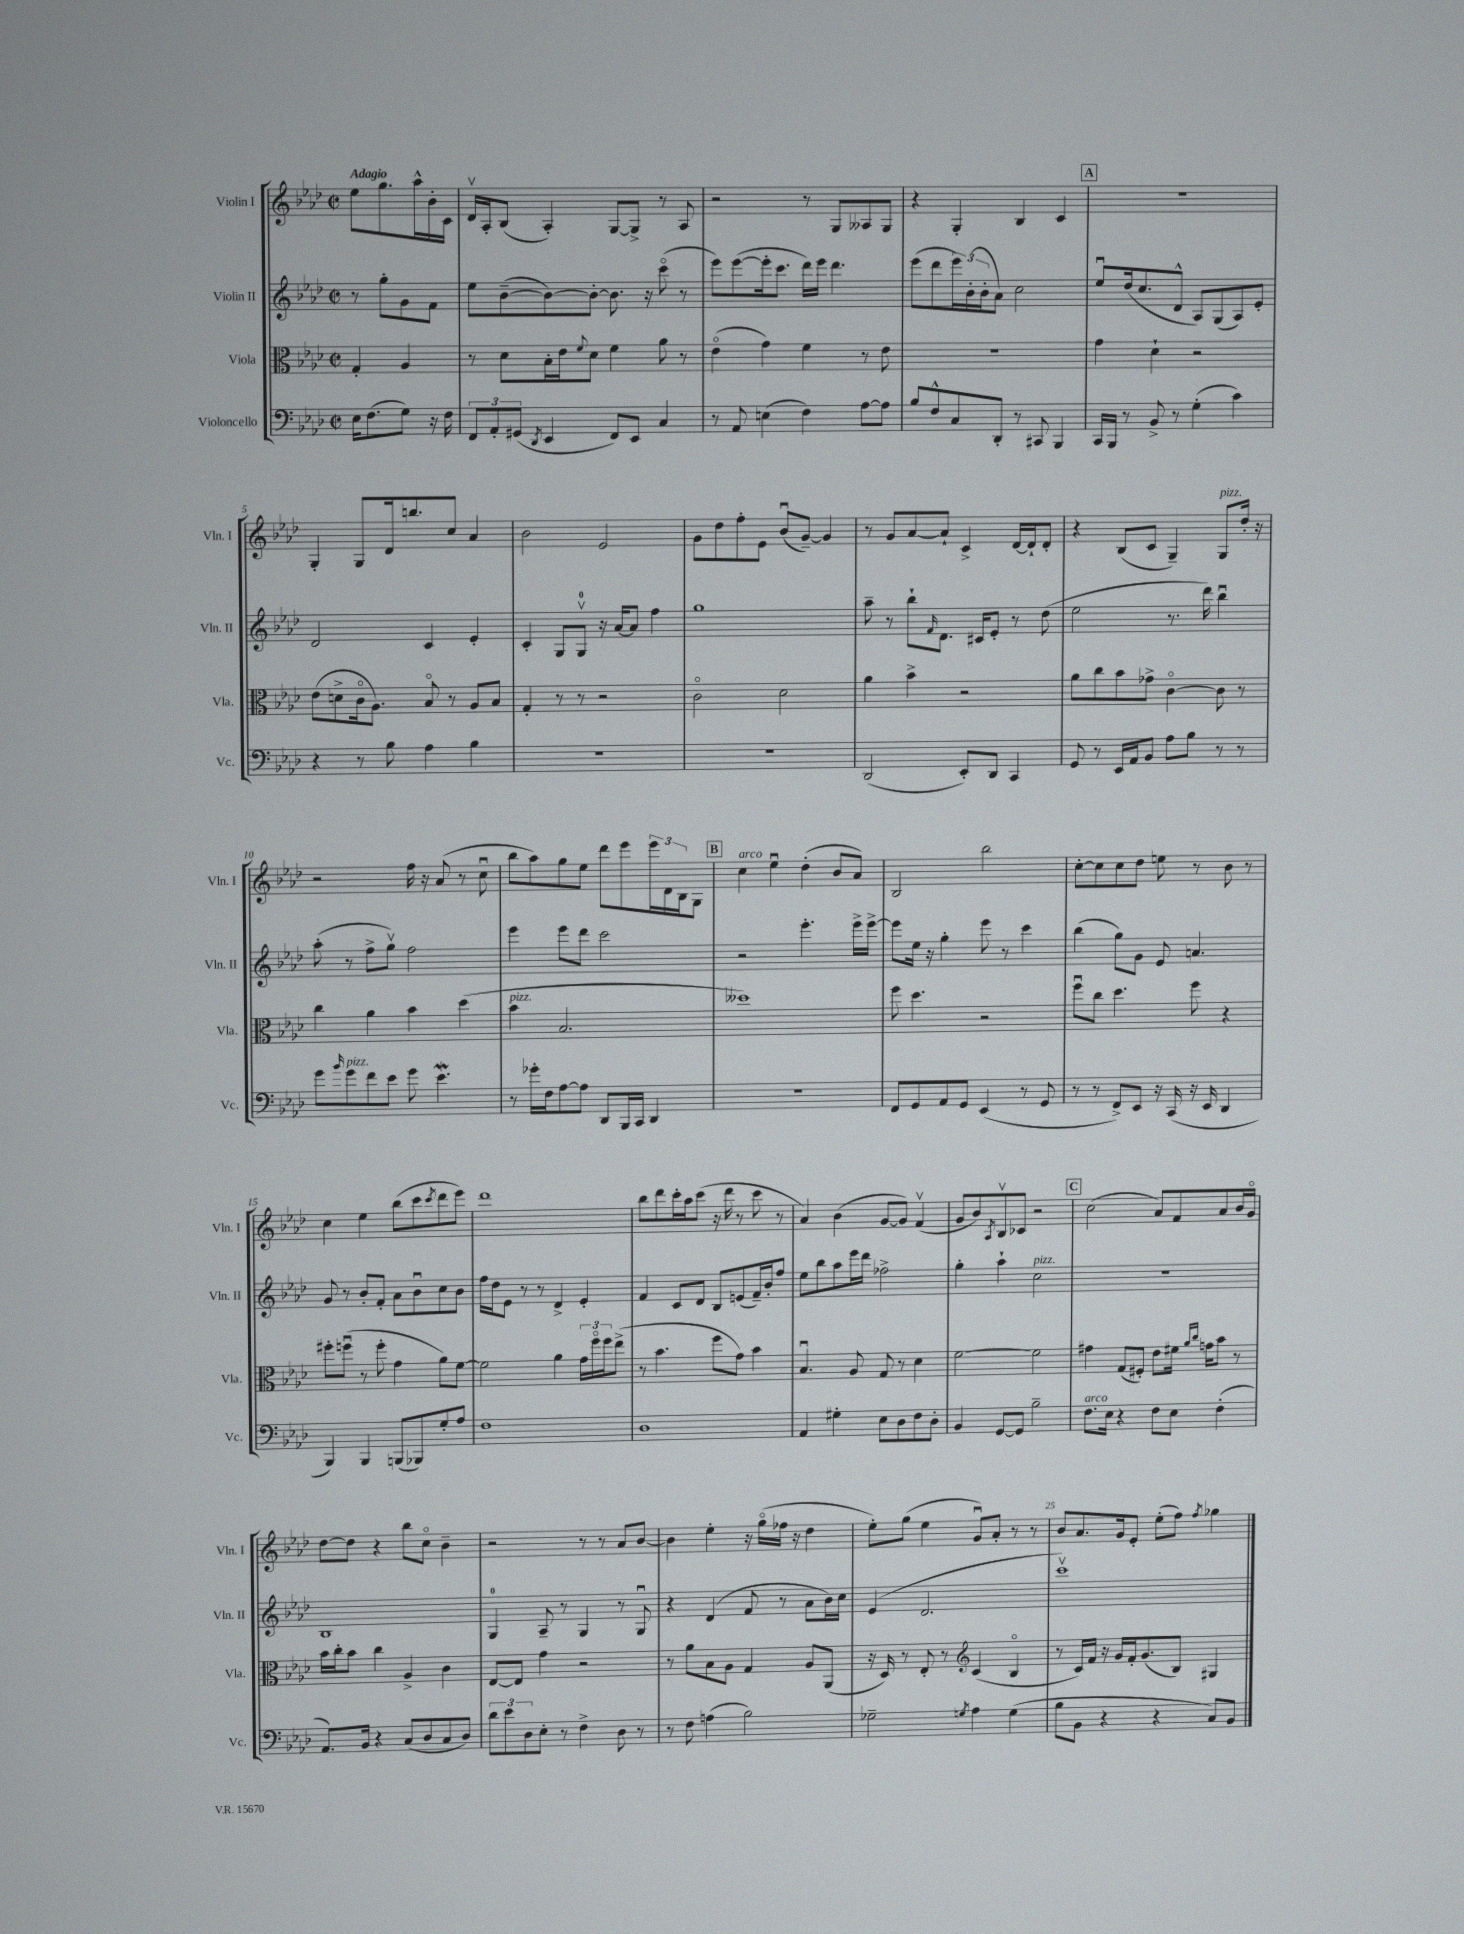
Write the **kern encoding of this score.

**kern	**kern	**kern	**kern
*staff4	*staff3	*staff2	*staff1
*clefF4	*clefC3	*clefG2	*clefG2
*k[b-e-a-d-]	*k[b-e-a-d-]	*k[b-e-a-d-]	*k[b-e-a-d-]
*M2/2	*M2/2	*M2/2	*M2/2
*met(c|)	*met(c|)	*met(c|)	*met(c|)
16E-	4G'	8r	8ee-
(8.F	.	.	.
.	.	8gg'	8.gg
8G)	4A-	8g	.
.	.	.	16aa-^^
16r	.	8f	16b-'
16F	.	.	16c
=	=	=	=
12FF	8r	8ee-	16d-v
.	.	.	16A-'
12AA-'	.	.	.
.	8d-	([8b-~	(8B-
(12GG#	.	.	.
8qDD-	.	.	.
4EE-	16B-'	8b-_)	4A-')
.	16e-	.	.
.	8qqf	.	.
.	8d-	8b-'_	.
8FF)	4f	8.b-]	[8G
8EE-	.	.	8G^]
.	.	16r	.
4C	8a-	(8ccco	8r
.	8r	8r	8A-
=	=	=	=
8r	(4e-o	8eee-)	2r
8AA-	.	([8eee-	.
(4E	4g)	16eee-']	.
.	.	8.ccc	.
4F)	4f	16ddd-)	8r
.	.	16eee-	.
.	.	4.ddd-	8G
[8A-	8r	.	8A--
8A-]	8e-	.	8G
=	=	=	=
8B-	1r	(8eee-	4r
8F^^	.	8ddd-	.
8C	.	24eee-)	4G'
.	.	(24b-'	.
.	.	24b-'	.
8DD-'	.	8a-)	.
8r	.	2cc	4B-
8CC#	.	.	.
4BBB-	.	.	4c
=	=	=	=
16CC	4g	8ee-u	1r
16BBB-	.	.	.
8r	.	(16dd-	.
.	.	8.cc	.
8BB-^	4d-`	.	.
8r	.	8d-^^	.
(4G'	2r	8A-)	.
.	.	(8G	.
4c)	.	8A-)	.
.	.	8e-'	.
=	=	=	=
4r	(8e-	2d-	4G'
.	8d^	.	.
8r	16co	.	8G
.	8.A-)	.	.
8B-	.	.	16d-
.	.	.	8.bb
4A-	8B-o	4c	.
.	8r	.	8cc
4B-	8A-	4e-'	4a-
.	8B-	.	.
=	=	=	=
1r	4G'	4c'	2b-
.	8r	8G	.
.	8r	8Gv	.
.	2r	16r	2e-
.	.	[16a-	.
.	.	8a-]	.
.	.	4ff	.
=	=	=	=
1r	2co	1gg	8g
.	.	.	8dd-
.	.	.	8ff'
.	.	.	8e-
.	2d-	.	(8b-u
.	.	.	[8g~)
.	.	.	4g]
=	=	=	=
(2DD-	4a-	8aa-~	8r
.	.	8r	8g
.	4b-^	8bb-`	[8a-
.	.	16qqf	.
.	.	8.d-	8a-`]
8EE-')	2r	.	4c^
.	.	16c#	.
8DD-	.	8e-'	.
4CC	.	8r	[16d-
.	.	.	16d-`]
.	.	(8dd-	8d-'
=	=	=	=
8GG	8a-	2ee-	4r
8r	8cc	.	.
16EE-	8b-	.	(8B-
16AA-	.	.	.
8BB-	8g-^	.	8c
8A-	[4co	8.r	4G~)
8B-	.	.	.
.	.	16ddd-)	.
8r	8c]	4bb-u	8G
8r	8r	.	16dd-'
.	.	.	16r
=	=	=	=
8g	4cc	(8aa-'	2r
16qqb-	.	.	.
8g	.	8r	.
8f	4a-	8ff^	.
8e-	.	8ggv)	.
8g	4b-	2ff	16ff
.	.	.	16r
4.e-	.	.	(8a-
.	(4dd-	.	8r
.	.	.	8ccu
=	=	=	=
8r	4b-	4eee-	8bb-
16g-'	.	.	8aa-)
16F	.	.	.
[8A-	2.B-	8eee-	8gg
8A-]	.	8ddd-	8ee-
8DD-	.	2ccc	8ddd-
16BBB-	.	.	8eee-
16CC	.	.	.
4DD-	.	.	24eee-
.	.	.	24d-
.	.	.	24B-
.	.	.	8G
=	=	=	=
1r	1dd--)	2r	4cc
.	.	.	4ee-u
.	.	4.eee-'	(4dd-'
.	.	.	8b-
.	.	16eee-^	8a-)
.	.	[16eee-^	.
=	=	=	=
8FF	8ff	8eee-]	2B-
8GG	4.dd-	16ee-	.
.	.	16r	.
8AA-	.	4gg'	.
8GG	.	.	.
(4EE-	2r	8eee-	2bb-
.	.	8r	.
8r	.	4ccc	.
8GG	.	.	.
=	=	=	=
8r	8ffu	(4bb-	[8cc'
8r	8cc	.	8cc]
8FF^)	4.dd-	8gg)	8cc
8EE-	.	8g	8dd-
16r	.	8e-	8ee
(16CC	.	.	.
16r	8ff	4.a	8r
16EE-	.	.	.
4DD-	4r	.	8b-
.	.	.	8r
=	=	=	=
4BBB-)	8ff#'	8g	4cc
.	(8ffu	8r	.
4BBB-	8r	8b-'	4ee-
.	8ff'	8f'	.
(8BBB	4g	8a-	(8bb-
8BBB-)	.	8b-u	8ccc
.	.	.	8qccc
8G'	8a-)	8cc	8ddd-
8A-	[8f	8b-	8eee-)
=	=	=	=
1F	2f]	16ff	1ddd-
.	.	16dd-	.
.	.	8e-	.
.	.	8r	.
.	.	8r	.
.	4a-	4d-^	.
.	24g	4e-'	.
.	24ffo	.	.
.	24ff	.	.
.	(8ee-^	.	.
=	=	=	=
1D-	8r	4f	8bb-
.	4.b-	.	8ddd-
.	.	8c	16ccc'
.	.	.	16aa-
.	.	8d-	(8ccc
.	8ff	8B-	16r
.	.	.	16ddd-
.	8g)	(8e	8r
.	4b-	16f~)	8ccc
.	.	16b-'	.
.	.	8ff	8r
=	=	=	=
4AA-	4.B-u	8ee-	4a-)
.	.	8bb-	.
4G#'	.	8aa-	(4b-
.	8A-	16eee-	.
.	.	16ddd-	.
8E-	8G	2ff-^	[8g
8D-	8r	.	8g])
8F	4d-	.	(4fv
8D-'	.	.	.
=	=	=	=
4BB-	[2f	4gg'	8g
.	.	.	8b-)
.	.	.	8qA-
[8GG	.	4aa-`	8B-v
8GG]	.	.	8c-
2B-~	2f]	2cc	2r
=	=	=	=
8.F	4g#	1r	(2cc
16E-	.	.	.
4r	(8G	.	.
.	8F#')	.	.
8F	8e-	.	8a-)
8E-	16f#	.	8f
.	16qqa-	.	.
.	16qqcc	.	.
.	16g	.	.
(4F'	8b-	.	8a-
.	8r	.	16b-
.	.	.	16go
=	=	=	=
8.AA-)	16b-	1B-	[8dd-
.	16cc'	.	.
.	8b-	.	8dd-]
16BB-	.	.	.
4r	4cc	.	4r
(8C	4A-^	.	8bb-
8D-	.	.	8cco
8C	4c	.	4b-~
8D-)	.	.	.
=	=	=	=
12d-	[8E-	4G	2r
12e-	.	.	.
.	8E-]	.	.
12D-	.	.	.
8E-'	4g	8A-~	.
8r	.	8r	.
4F^	2r	4G	8r
.	.	.	8r
8D-	.	8r	8a-
8r	.	8Gu	[8b-
=	=	=	=
8r	8r	4r	4b-]
8F	8a-	.	.
(4A	8B-	(4d-	4ee-'
.	8A-	.	.
2B-)	4G	8f	16r
.	.	.	(16ggo
.	.	8r	16ff-
.	.	.	16r
.	8A-	8a-	4dd-
.	(8AA-	16b-)	.
.	.	16cc	.
=	=	=	=
2G-~	16r	(4e-	8ee-')
.	16D-)	.	.
.	8r	.	(8gg
.	8E-'	2.d-	4ee-
.	8r	.	.
*	*clefG2	*	*
8qG	.	.	.
4A-	(4c	.	8gu)
.	.	.	8a-'
(4G	4B-o	.	8r
.	.	.	8r
=	=	=	=
8B-	8r	1cccv)	8b-
8BB-	16c)	.	8.a-
.	16f	.	.
4r	16r	.	.
.	16g	.	16g
.	16f'	.	8e-'
.	(8.g	.	.
4r	.	.	(8ee-'
.	8B-)	.	8ff)
.	.	.	8qff
8C)	4G#	.	4gg-
8BB-	.	.	.
==	==	==	==
*-	*-	*-	*-
